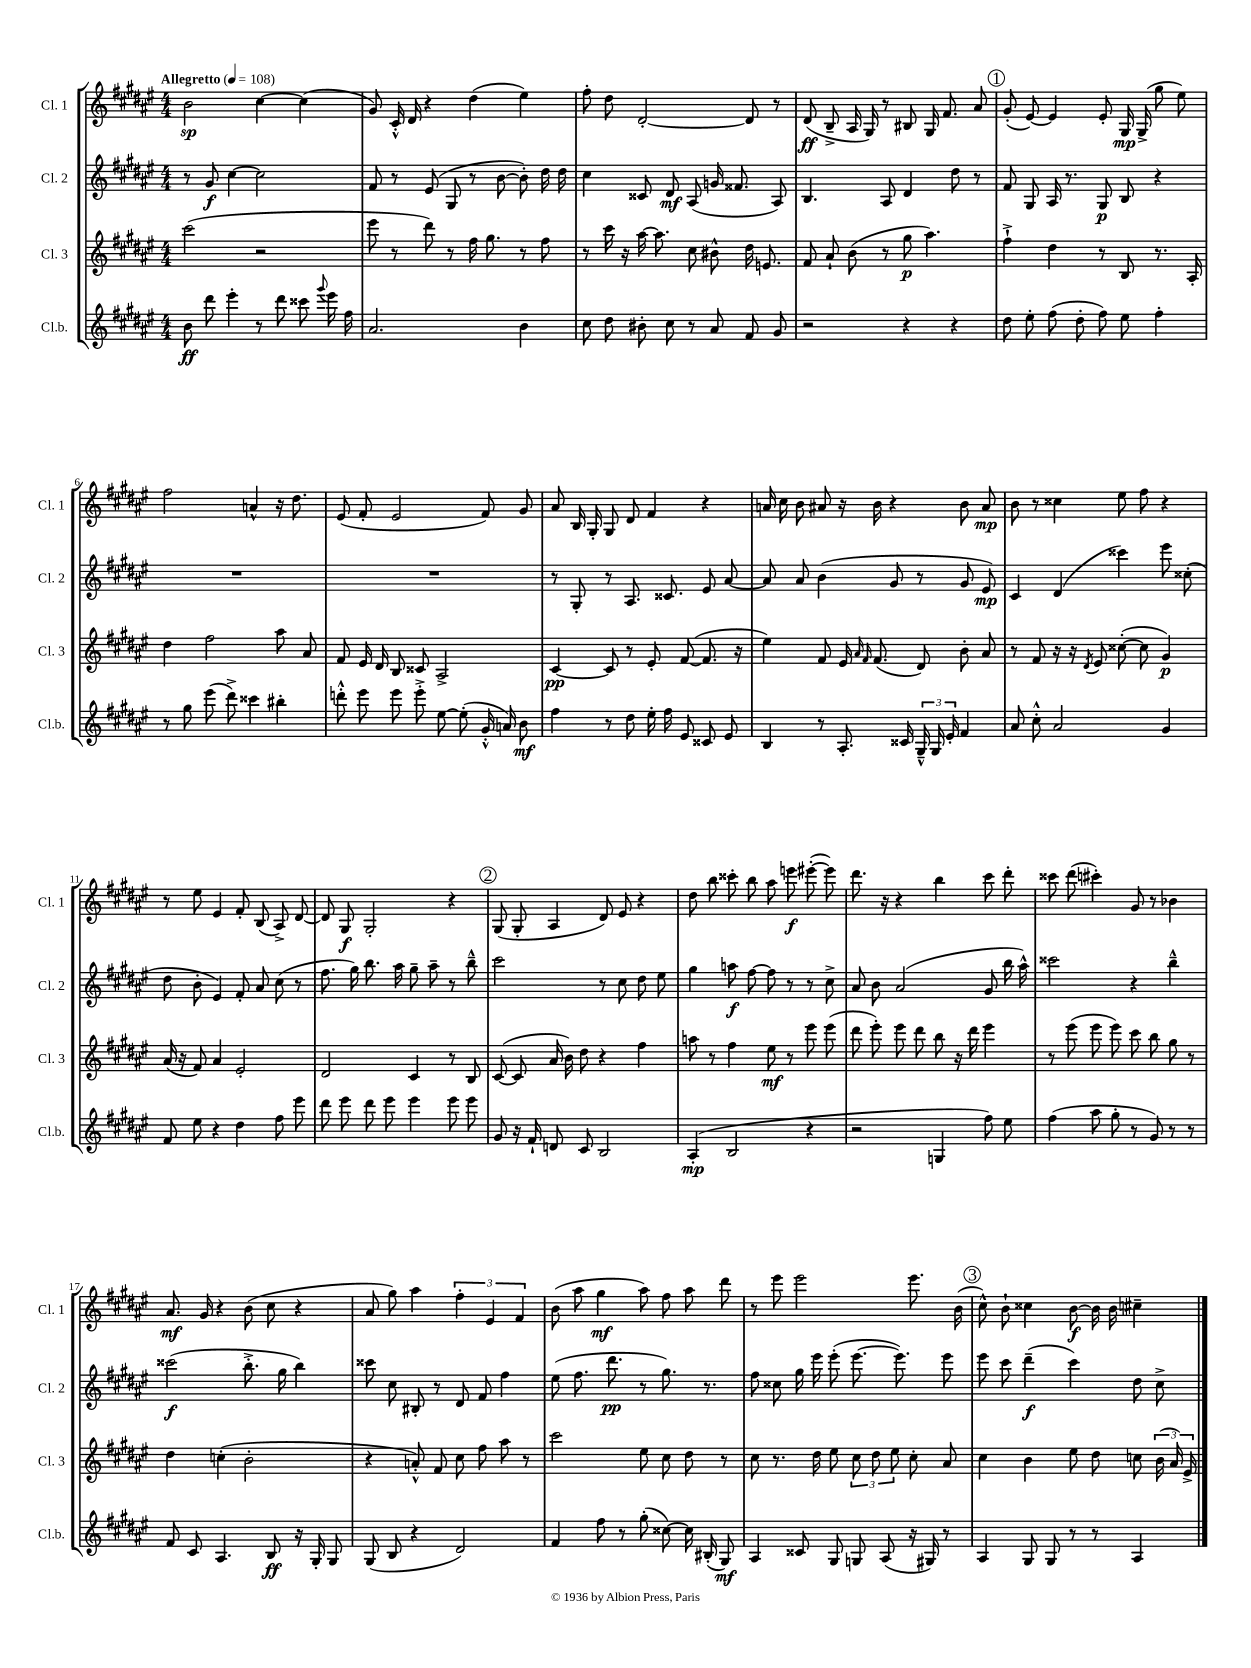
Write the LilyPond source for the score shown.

<<
\new StaffGroup <<
\new Staff = "s0" \with { instrumentName = "Cl. 1" shortInstrumentName = "Cl. 1" } {
    \clef treble \key fis \major \numericTimeSignature \time 4/4 \tempo "Allegretto" 4 = 108
    \autoBeamOff b'2\sp cis''4~ cis''4( |
    gis'8) cis'16-.-^ dis'16 r4 dis''4( eis''4) |
    fis''8-. dis''8 dis'2~-. dis'8 r8 |
    dis'8\ff( b8---> ais16 gis16) r8 bis8 gis16 fis'8. ais'8 |
    \mark \markup { \circle "1" } gis'8-.( eis'8~) eis'4 eis'8-. gis16\mp gis16->( gis''8 eis''8) |
    fis''2 a'4-^ r16 dis''8. |
    eis'8( fis'8-. eis'2 fis'8) gis'8 |
    ais'8 b16 gis16-. gis8 dis'8 fis'4 r4 |
    a'16 cis''16 b'8 ais'8 r16 b'16 r4 b'8 ais'8\mp |
    b'8 r8 cisis''4 eis''8 fis''8 r4 |
    r8 eis''8 eis'4 fis'8-. b8( ais8->) dis'8~ |
    dis'8 gis8\f gis2-. r4 |
    \mark \markup { \circle "2" } gis8( gis8-. ais4 dis'8) eis'8 r4 |
    dis''8 b''8 cisis'''8-. b''8 ais''8 e'''8\f eis'''8~-.( eis'''8) |
    dis'''8. r16 r4 b''4 cis'''8 dis'''8-. |
    cisis'''8 dis'''8( cis'''4-.) gis'8 r8 bes'4 |
    ais'8.\mf gis'16 r4 b'8( cis''8 r4 |
    ais'8 gis''8) ais''4 \tuplet 3/2 { fis''4-. eis'4 fis'4 } |
    b'8( ais''8 gis''4\mf ais''8) fis''8 ais''8 dis'''8 |
    r8 eis'''8 eis'''2 eis'''8. b'16( |
    \mark \markup { \circle "3" } cis''8-^) b'8-! cisis''4 b'8~\f b'16 b'16 cis''4-- \bar "|." |
}
\new Staff = "s1" \with { instrumentName = "Cl. 2" shortInstrumentName = "Cl. 2" } {
    \clef treble \key fis \major \numericTimeSignature \time 4/4
    \autoBeamOff r8 gis'8\f cis''4~ cis''2 |
    fis'8 r8 eis'8( gis8 r8 b'8~ b'8-.) dis''16 dis''16 |
    cis''4 cisis'8 dis'8\mf ais8( g'16 fisis'8. ais8) |
    b4. ais8 dis'4 dis''8 r8 |
    \mark \markup { \circle "1" } fis'8 gis8 ais16 r8. gis8\p b8 r4 |
    R1 |
    R1 |
    r8 gis8-. r8 ais8. cisis'8. eis'8 ais'8~ |
    ais'8 ais'8 b'4( gis'8 r8 gis'8 eis'8\mp) |
    cis'4 dis'4( cisis'''4) eis'''8 cisis''8-.( |
    dis''8 b'8-. eis'4) fis'8-. ais'8 cis''8( r8 |
    fis''8. gis''16) b''8. ais''16 gis''8-- ais''8-- r8 b''8---^ |
    \mark \markup { \circle "2" } cis'''2 r8 cis''8 dis''8 eis''8 |
    gis''4 a''8\f fis''8~ fis''8 r8 r8 cis''8-> |
    ais'8 b'8 ais'2( gis'8 b''16 ais''16-^) |
    cisis'''2 r4 b''4---^ |
    cisis'''2\f( b''8.-.-> gis''16 b''4) |
    cisis'''8 cis''8 bis8-. r8 dis'8 fis'8 fis''4 |
    eis''8( fis''8. dis'''8.\pp r8 gis''8.) r8. |
    fis''8 cisis''8 gis''16 eis'''16 eis'''8-.( eis'''8.~ eis'''8.) eis'''8 |
    \mark \markup { \circle "3" } eis'''8 cis'''8 dis'''4--\f( cis'''4) dis''8 cis''8-> \bar "|." |
}
\new Staff = "s2" \with { instrumentName = "Cl. 3" shortInstrumentName = "Cl. 3" } {
    \clef treble \key fis \major \numericTimeSignature \time 4/4
    \autoBeamOff cis'''2( r2 |
    eis'''8 r8 dis'''8) r8 fis''16 gis''8. r8 fis''8 |
    r8 cis'''16 r16 ais''16~ ais''8. cis''8 bis'8-^ dis''16 e'8. |
    fis'8 ais'8-! b'8( r8 gis''8\p ais''4.) |
    \mark \markup { \circle "1" } fis''4-!-> dis''4 r8 b8 r8. ais16-. |
    dis''4 fis''2 ais''8 ais'8 |
    fis'8 eis'16 dis'16 b8 cisis'8 ais2-> |
    cis'4~\pp cis'8 r8 eis'8-. fis'8~( fis'8. r16 |
    eis''4) fis'8 eis'16 \grace { ais'16 fis'16 } fis'8.( dis'8) b'8-. ais'8 |
    r8 fis'8 r16 r16 \acciaccatura { dis'8 } eis'8 cisis''8~-.( cisis''8 gis'4\p) |
    ais'16( r16 fis'8) ais'4 eis'2-. |
    dis'2 cis'4 r8 b8 |
    \mark \markup { \circle "2" } cis'8~( cis'8 ais'16 b'16) dis''8 r4 fis''4 |
    a''8 r8 fis''4 eis''8\mf r8 eis'''8 eis'''8( |
    dis'''8 eis'''8-.) eis'''8 dis'''8 b''8 r16 dis'''16 eis'''4 |
    r8 eis'''8( eis'''8 eis'''8) cis'''8 b''8 gis''8 r8 |
    dis''4 c''4-.( b'2-. |
    r4 a'8-.-^) fis'8 cis''8 fis''8 ais''8 r8 |
    cis'''2 eis''8 cis''8 dis''8 r8 |
    cis''8 r8. dis''16 eis''8 \tuplet 3/2 { cis''8 dis''8 eis''8 } cis''8-. ais'8 |
    \mark \markup { \circle "3" } cis''4 b'4 eis''8 dis''8 c''8 \tuplet 3/2 { b'16( ais'16) eis'16-> } \bar "|." |
}
\new Staff = "s3" \with { instrumentName = "Cl.b." shortInstrumentName = "Cl.b." } {
    \clef treble \key fis \major \numericTimeSignature \time 4/4
    \autoBeamOff b'8\ff dis'''8 eis'''4-. r8 dis'''8 cisis'''8 \appoggiatura { gis'''8 } eis'''16 fis''16 |
    ais'2. b'4 |
    cis''8 dis''8 bis'8-. cis''8 r8 ais'8 fis'8 gis'8 |
    r2 r4 r4 |
    \mark \markup { \circle "1" } dis''8 eis''8-. fis''8( dis''8-. fis''8) eis''8 fis''4-. |
    r8 gis''8 eis'''8( dis'''8->) cisis'''4 bis''4-. |
    d'''8-.-^ eis'''8 eis'''8 eis'''8-.-> eis''8~ eis''8-.( gis'16-.-^ a'16) b'8\mf |
    fis''4 r8 dis''8 eis''16-. fis''16 eis'8 cisis'8 eis'8 |
    b4 r8 ais8.-. cisis'16 \tuplet 3/2 { gis16---^ gis16 eis'16-. } fis'4 |
    ais'8 cis''8-.-^ ais'2 gis'4 |
    fis'8 eis''8 r4 dis''4 fis''8 eis'''8 |
    dis'''8 eis'''8 dis'''8 eis'''8 eis'''4 eis'''8 eis'''8 |
    \mark \markup { \circle "2" } gis'8 r16 fis'16-! d'8 cis'8 b2 |
    ais4-.\mp( b2 r4 |
    r2 g4 fis''8) eis''8 |
    fis''4( ais''8 gis''8-. r8 gis'8) r8 r8 |
    fis'8 cis'8 ais4. b8\ff r16 gis16-. gis8 |
    gis8( b8 r4 dis'2) |
    fis'4 fis''8 r8 gis''8-.( cisis''8~) cisis''16 bis16-.( gis8\mf) |
    ais4 cisis'8 gis8 g8 ais8( r16 gis16) r8 |
    \mark \markup { \circle "3" } ais4 gis8 gis8 r8 r8 ais4 \bar "|." |
}
>>
>>
